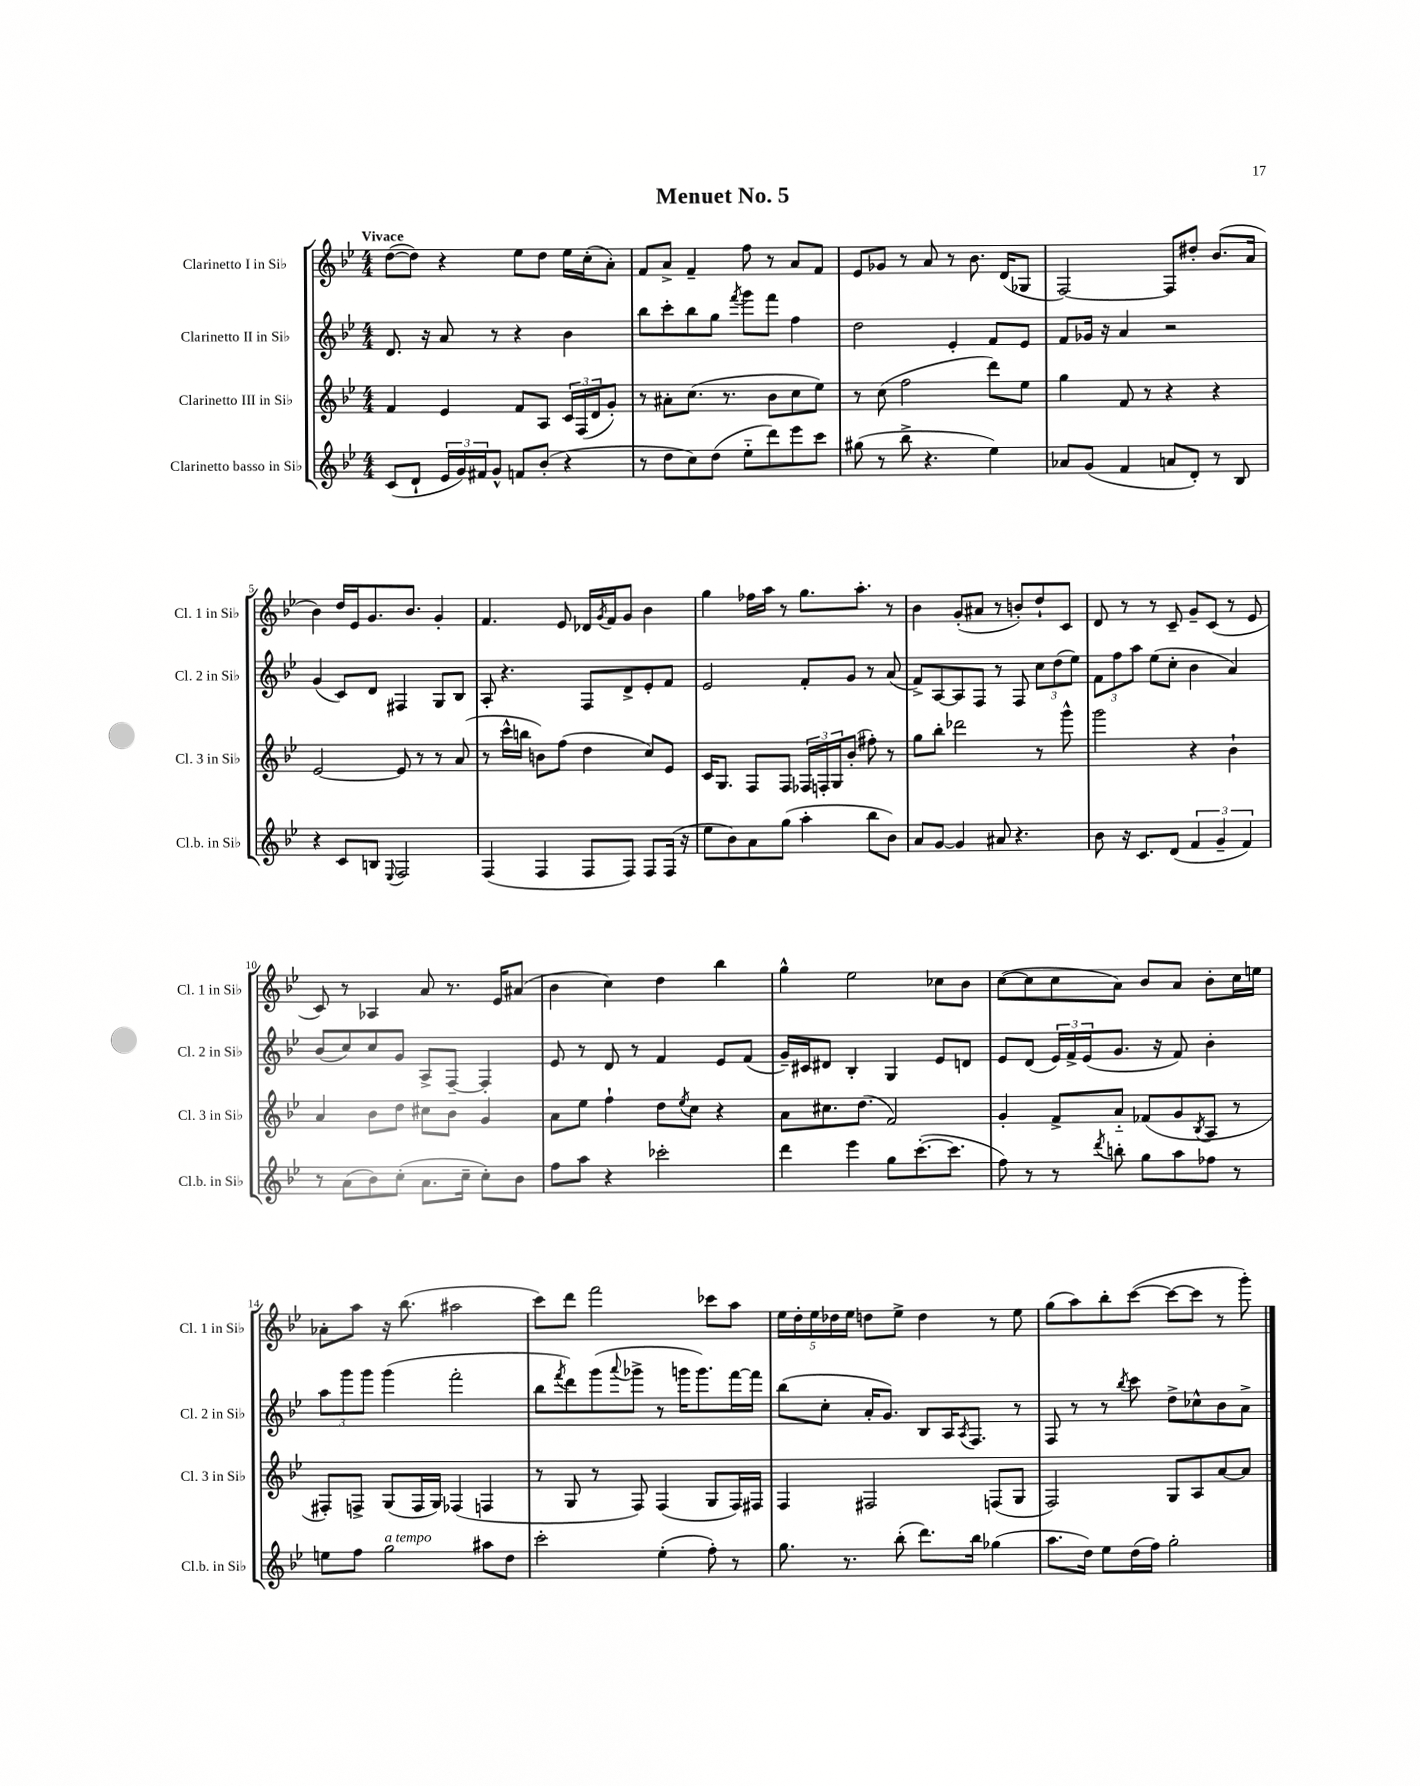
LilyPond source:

\header { title = "Menuet No. 5" }
<<
\new StaffGroup <<
\new Staff = "s0" \with { instrumentName = "Clarinetto I in Sib" shortInstrumentName = "Cl. 1 in Sib" } {
    \clef treble \key bes \major \numericTimeSignature \time 4/4 \tempo "Vivace"
    d''8~( d''8) r4 ees''8 d''8 ees''16 c''16-.( a'8-.) |
    f'8 a'8-> f'4-- f''8 r8 a'8 f'8 |
    ees'8 ges'8 r8 a'8 r8 bes'8. d'16( ges8 |
    f2~) f8 dis''8-. bes'8.( a'16 |
    bes'4) d''16 ees'16 g'8. bes'8. g'4-. |
    f'4. ees'8 des'16 \acciaccatura { g'8 } f'16 g'8 bes'4 |
    g''4 fes''16 a''16 r8 g''8. a''8.-. r8 |
    bes'4 g'8-.( ais'8 r8 b'8-.) d''8-! c'8 |
    d'8 r8 r8 c'8-- g'8-- c'8( r8 ees'8 |
    c'8) r8 aes4 a'8 r8. ees'16 ais'8( |
    bes'4 c''4) d''4 bes''4 |
    g''4-^ ees''2 ces''8 bes'8 |
    c''8~( c''8 c''8 a'8) bes'8 a'8 bes'8-. c''16 e''16 |
    aes'8-. a''8 r16 bes''8.( ais''2 |
    c'''8) d'''8 f'''2 ces'''8 a''8 |
    \tuplet 5/4 { ees''16 d''16-. ees''16 des''16 ees''16 } d''8 ees''8-> d''4 r8 ees''8 |
    g''8( a''8) bes''8-. c'''8~( c'''8~ c'''8 r8 g'''8-.) \bar "|." |
}
\new Staff = "s1" \with { instrumentName = "Clarinetto II in Sib" shortInstrumentName = "Cl. 2 in Sib" } {
    \clef treble \key bes \major \numericTimeSignature \time 4/4
    d'8. r16 a'8 r8 r4 bes'4 |
    bes''8 c'''8-. bes''8 g''8 \acciaccatura { f'''8 } g'''8 f'''8 f''4 |
    d''2 ees'4-. f'8 ees'8 |
    f'8 ges'16 r16 a'4 r2 |
    g'4( c'8) d'8 fis4 g8 bes8 |
    a8-. r4. f8 d'8-> ees'8-. f'8 |
    ees'2 f'8-. g'8 r8 a'8( |
    f'8->) a8~ a8 f8 r8 f8 \tuplet 3/2 { c''8 d''8( ees''8) } |
    \tuplet 3/2 { f'8 f''8 a''8 } ees''8( c''8-. bes'4 a'4) |
    bes'8( c''8) c''8 g'8 a8-> f8~-- f4-. |
    ees'8 r8 d'8 r8 f'4 ees'8 f'8( |
    g'16--) cis'16 dis'8 bes4-. g4 ees'8 d'8 |
    ees'8 d'8( \tuplet 3/2 { ees'16) f'16-> ees'16( } g'8. r16 f'8) bes'4-. |
    \tuplet 3/2 { a''8 g'''8 g'''8 } g'''4( f'''2-. |
    bes''8 \acciaccatura { f'''8 } d'''8) g'''8( \appoggiatura { a'''8 } ges'''8-> r8 g'''16 g'''8.) f'''16~ f'''16 |
    bes''8( c''8-. a'16-. g'8.) bes8 a16 \acciaccatura { a8 } f8. r8 |
    f8 r8 r8 \acciaccatura { bes''8 } c'''8 d''8-> ces''8-^ bes'8 a'8-> \bar "|." |
}
\new Staff = "s2" \with { instrumentName = "Clarinetto III in Sib" shortInstrumentName = "Cl. 3 in Sib" } {
    \clef treble \key bes \major \numericTimeSignature \time 4/4
    f'4 ees'4 f'8 a8 \tuplet 3/2 { c'16 f16( d'16 } g'8-.) |
    r8 ais'8-. c''8.( r8. bes'8 c''8 ees''8) |
    r8 c''8( f''2 d'''8) ees''8 |
    g''4 f'8 r8 r4 r4 |
    ees'2~ ees'8 r8 r8 a'8( |
    r8 c'''16-^ b''16 b'8) f''8( d''4 c''8) ees'8 |
    c'16 g8. f8 f8 \tuplet 3/2 { fes16 f16-. g16 } bes'8-.( fis''8-.) r8 |
    g''8 bes''8-. des'''2 r8 g'''8-^ |
    g'''2 r4 bes'4-! |
    a'4 bes'8 d''8 cis''8 bes'8 g'4 |
    a'8 ees''8 f''4-! d''8 \acciaccatura { ees''8 } c''8 r4 |
    a'8 cis''8. d''8.( f'2) |
    g'4-. f'8-> a'8-_ fes'8( g'8 \acciaccatura { bes8 } a8 r8 |
    fis8-.) f8-> g8( f16 g16) fes4( f4 |
    r8 g8 r8 f8) f4( g8 f16) fis16 |
    f4 fis2 f8( g8 |
    f2) g8 a8 a'8~ a'8 \bar "|." |
}
\new Staff = "s3" \with { instrumentName = "Clarinetto basso in Sib" shortInstrumentName = "Cl.b. in Sib" } {
    \clef treble \key bes \major \numericTimeSignature \time 4/4
    c'8( d'8-! \tuplet 3/2 { ees'16 g'16) fis'16 } g'8-^ f'8 bes'8-.( r4 |
    r8 d''8 c''8) d''8( ees''8-_ d'''8) ees'''8 c'''8 |
    gis''8( r8 bes''8-> r4. ees''4) |
    aes'8 g'8( f'4 a'8 d'8-.) r8 bes8 |
    r4 c'8 b8 \appoggiatura { ees8 } f2 |
    f4( f4 f8 f8) f8 f16( r16 |
    ees''8 bes'8) a'8 g''8( a''4-. bes''8 bes'8) |
    a'8 g'8~ g'4 ais'8 r4. |
    bes'8 r16 c'8. d'8( \tuplet 3/2 { f'4 g'4-- f'4) } |
    r8 a'8( bes'8) c''8-.( a'8. c''16-- c''8-.) bes'8 |
    f''8 a''8 r4 ces'''2-. |
    d'''4 ees'''4 g''8 c'''8.~-.( c'''8. |
    f''8) r8 r8 \acciaccatura { d'''8 } b''8-. g''8 a''8 fes''8 r8 |
    e''8 f''8 g''2^\markup { \italic "a tempo" } ais''8 d''8 |
    c'''2-. ees''4-.( f''8-.) r8 |
    g''8. r8. bes''8-.( d'''8.) bes''16 ges''4( |
    a''8. d''16) ees''8 d''16( f''16) g''2-. \bar "|." |
}
>>
>>
